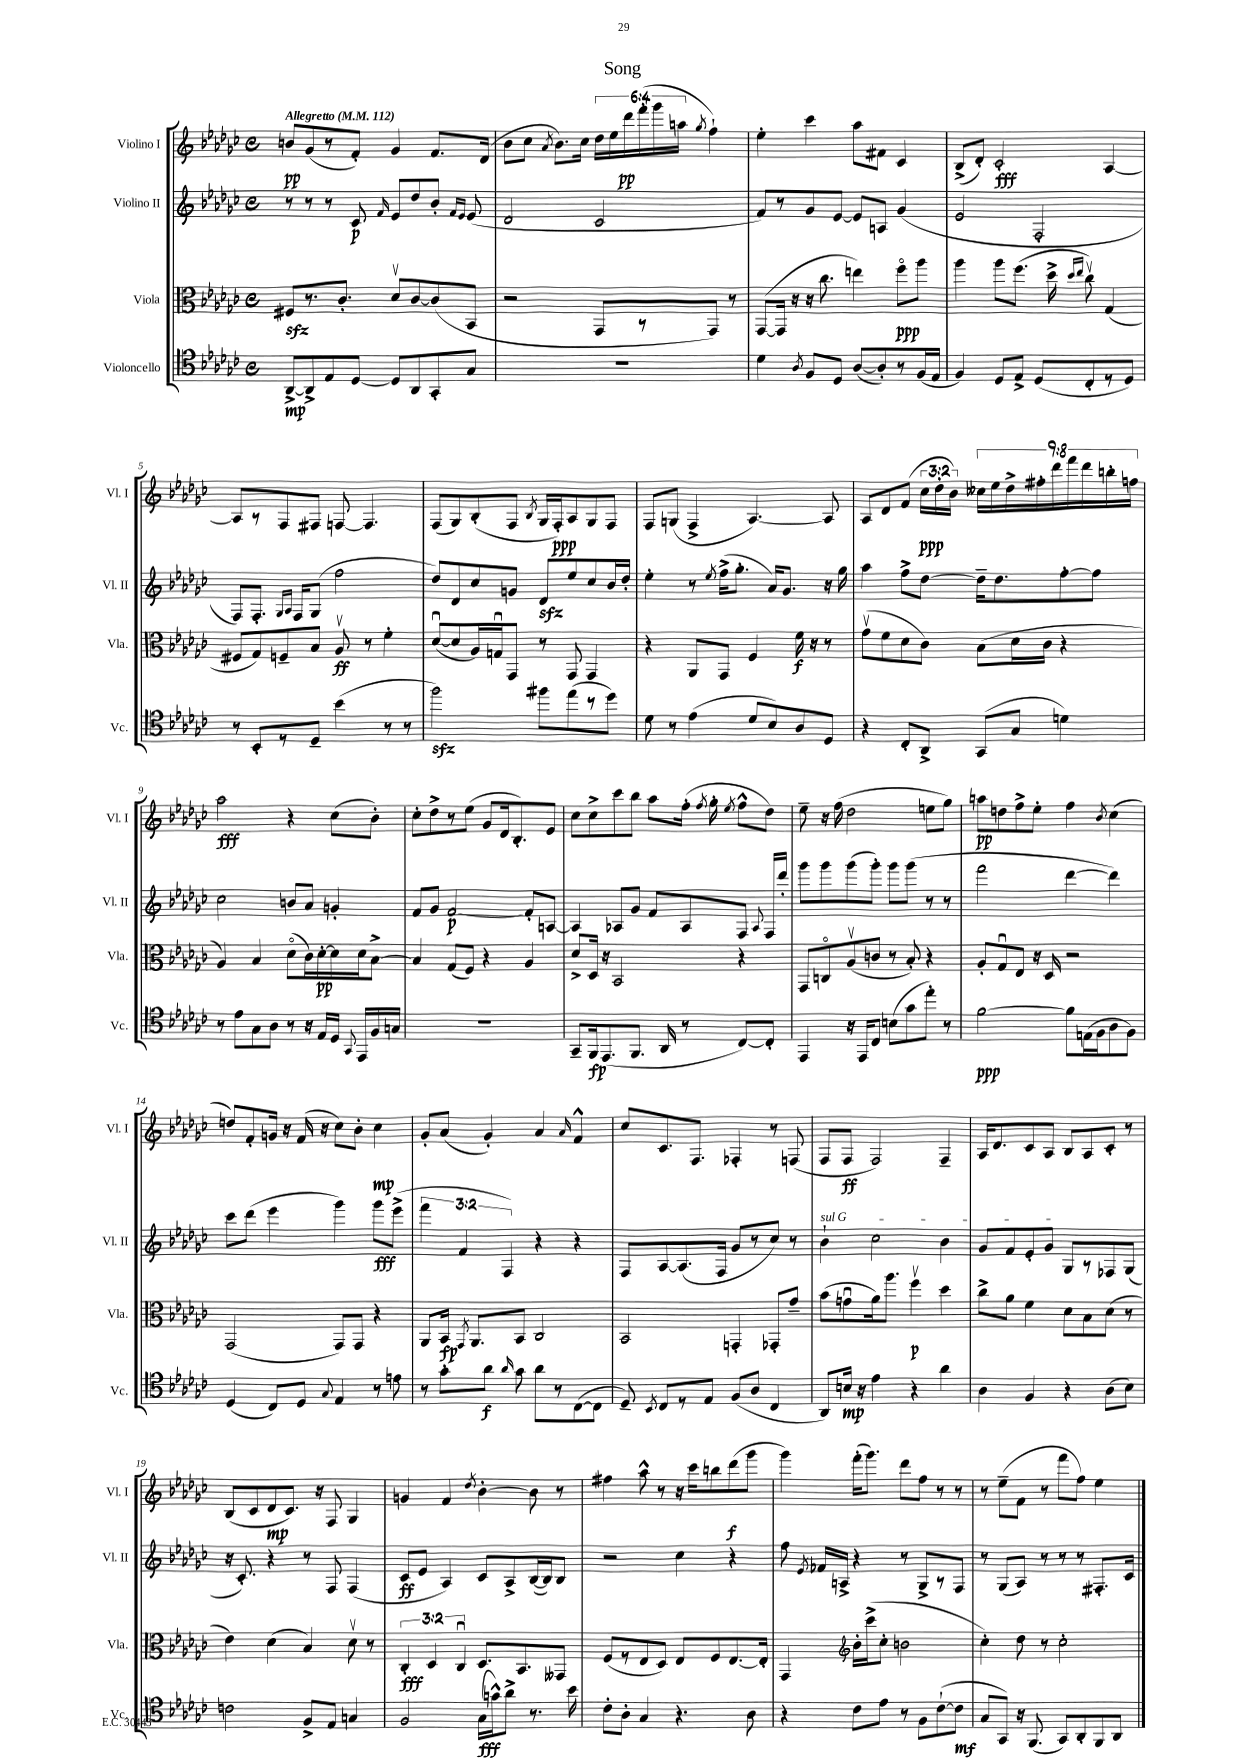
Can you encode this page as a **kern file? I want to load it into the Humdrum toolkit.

**kern	**kern	**kern	**kern
*staff4	*staff3	*staff2	*staff1
*clefC4	*clefC3	*clefG2	*clefG2
*k[b-e-a-d-g-c-]	*k[b-e-a-d-g-c-]	*k[b-e-a-d-g-c-]	*k[b-e-a-d-g-c-]
*M4/4	*M4/4	*M4/4	*M4/4
*met(c)	*met(c)	*met(c)	*met(c)
*MM112	*MM112	*MM112	*MM112
[8AA-^	8F#	8r	8b
8AA-^]	8.r	8r	(8g-
8E-	.	8r	8r
.	8.c-'	.	.
[8D-	.	8c-	8f')
.	.	16qqf	.
8D-]	8d-v	8e-	4g-
8AA-	[8c-	8dd-	.
8GG-'	(8c-]	8b-'	8.f
.	.	16qqf	.
.	.	16qqe-	.
8G-	8BB-	(8e-	.
.	.	.	(16d-
=	=	=	=
1r	2r	2d-	8b-
.	.	.	8cc-
.	.	.	8qa-
.	.	.	8.b-)
.	.	.	16cc-
.	8GG-	2c-	24dd-
.	.	.	24ee-
.	.	.	24ddd-
.	8r	.	(24fff'
.	.	.	24ggg-
.	.	.	24aa
.	.	.	8qgg-
.	8GG-)	.	4ff`)
.	8r	.	.
=	=	=	=
4d-	([8GG-	8f)	4ee-'
.	16GG-]	8r	.
.	16r	.	.
8qA-	.	.	.
8F	16r	8g-	4ccc-
.	8.cc-	.	.
8D-	.	[8e-	.
([8A-	4ee)	8e-]	8aa-
8A-'])	.	8A	8f#
8r	8ffo	(4g-	4c-
(16F	8aa-	.	.
16E-	.	.	.
=	=	=	=
4F)	4aa-	2e-	(8B-^
.	.	.	8d-')
8D-	8aa-	.	2c-'
8E-^	(8.ff	.	.
(8D-	.	2F'	.
.	16dd-^	.	.
.	16qqdd-	.	.
.	16qqee-	.	.
8C-'	8cc-v)	.	.
8r	(4G-	.	[4A-
8D-)	.	.	.
=	=	=	=
8r	8F#	8F)	8A-]
8BB-'	8G-)	8.F'	8r
8r	8F~	.	8F
.	.	16qqG-	.
.	.	16qqA-	.
.	.	16F	.
8D-~	8B-	(8G-	8F#
(4b-	8A-v	2ff	[8F
.	8r	.	4.F]
8r	4f'	.	.
8r	.	.	.
=	=	=	=
2ff)	([8d-u	8dd-)	(8F
.	8d-]	8d-	8G-)
.	16A-)	8cc-	(8B-'
.	16Gu	.	.
.	8GG-	8g	8F
.	.	.	8qB-
8ff#	8r	8d-	16G-
.	.	.	16F')
(8ee-	8GG-	8ee-	8A-
8r	4GG-	8cc-	8G-
8dd-)	.	16b-	8F
.	.	16dd-'	.
=	=	=	=
8d-	4r	4ee-'	8F
8r	.	.	(8G
(4e-	8AA-	8r	4F^
.	.	8qee-	.
.	8GG-	(16ff^	.
.	.	8.gg-'	.
8d-	4F	.	[4.A-)
8B-)	.	16a-)	.
.	.	8.g-	.
8A-	16f	.	.
.	16r	.	.
8D-	8r	16r	8A-]
.	.	16gg-	.
=	=	=	=
4r	(8g-v	4aa-	8A-
.	8f	.	8d-
8C-'	8d-	8ff^	(8f
8AA-^	8c-)	[8dd-	24cc-
.	.	.	24dd-'
.	.	.	24b-)
(8GG-	(8B-	16dd-~]	18cc--
.	.	.	18ee-
.	.	8.dd-	.
.	.	.	18dd-^
8G-	16d-	.	.
.	.	.	18ff#'
.	16c-	.	.
.	.	.	18ddd-
4d)	4r	[8ff'	.
.	.	.	18fff
.	.	.	18ddd-
.	.	8ff]	.
.	.	.	18bb'
.	.	.	18ff
=	=	=	=
8r	4A-)	2cc-	2aa-
8e-	.	.	.
8G-	4B-	.	.
8A-	.	.	.
8r	(8d-o	8b	4r
16r	16c-)	8a-	.
16E-	[16d-'	.	.
16D-	16d-]	4g'	(8cc-
8qqGG-	.	.	.
16EE-	16d-	.	.
16F	[8B-^	.	8b-')
16G	.	.	.
=	=	=	=
1r	4B-]	8f	8cc-'
.	.	8g-	8dd-^
.	(8G-	[2f	8r
.	8F)	.	(8ee-
.	4r	.	8g-
.	.	.	16d-
.	.	.	8.B-')
.	4A-	8f']	.
.	.	[8A	8e-
=	=	=	=
8GG-~	8d-^	4A]	8cc-
16FF	16D-	.	8cc-^
(8.EE-	16r	.	.
.	2BB-	8A-	8ccc-
8.FF	.	8g-	8bb-
.	.	8f	8aa-
16AA-	.	.	.
8r	.	8A-	(16ff'
.	.	.	8qff
.	.	.	16gg-'
.	.	.	8qee-
[8C-)	4r	8F	8ff^^
.	.	8qqA-	.
8C-']	.	16F	8dd-)
.	.	16ddd-'	.
=	=	=	=
4EE-	8GG-	8ggg-	8ee-~
.	8Co	8ggg-	16r
.	.	.	(16ff
16r	(8A-v	(8ggg-	2dd-
16EE-	.	.	.
8C-	8c	8ggg-')	.
(8B	8r	8ggg-	.
8g-	8B-')	(8ggg-	.
8ee-')	4r	8r	8ee
8r	.	8r	8gg-)
=	=	=	=
[2f	8A-'	2fff	8aa
.	8G-u	.	8dd
.	8E-	.	8ff^
.	16r	.	8ee-'
.	16D-	.	.
8f]	2r	[4ddd-	4ff
(16E	.	.	.
16F	.	.	.
.	.	.	8qb-
8A-	.	4ddd-])	(4cc-
8F)	.	.	.
=	=	=	=
(4D-	(2GG-	8ccc-	8dd)
.	.	(8ddd-	8f'
8C-)	.	4eee-	16g
.	.	.	16r
8D-	.	.	(16f
.	.	.	16r
8qqG-	.	.	.
4E-	8GG-)	4ggg-)	8cc-)
.	8GG-	.	8b-'
8r	4r	8ggg-	4cc-
8e	.	(8eee-^	.
=	=	=	=
8r	8AA-	6fff	8g-'
8g-'	16BB-	.	(8a-
.	.	6f	.
.	8qGG-	.	.
.	8.AA-	.	.
8a-	.	.	4g-')
.	.	6F)	.
16qqa-	.	.	.
8g-	8BB-	.	.
8a-	2C-	4r	4a-
8r	.	.	.
.	.	.	16qqa-
([8C-	.	4r	4f^^
8C-]	.	.	.
=	=	=	=
8D-~)	2BB-	8F	8cc-
8qBB-	.	.	.
8C-	.	[8A-	8.c-
8r	.	(8.A-]	.
.	.	.	8.F
8E-	.	.	.
.	.	16F	.
(8F	4GG'	8g-	4F-'
8A-	.	8r	.
4C-	8GG-'	8cc-)	8r
.	8g-~	8r	(8F
=	=	=	=
8AA-)	(8b-	4b-`	8F
16B	8gu	.	8F
16r	.	.	.
4e-	16a-)	2cc-	2F)
.	8.aa-	.	.
4r	4ffv	.	.
4a-	4dd-	4b-	4F~
=	=	=	=
4A-	8cc-^	8g-	16A-
.	.	.	8.d-
.	8a-	8f	.
4F	4f	8e-'	8c-
.	.	8g-	8A-
4r	8d-	8G-	8B-
.	8B-	8r	8A-
(8A-	(8d-	8F-	8c-'
8B-)	8r	(8G-	8r
=	=	=	=
2c	4e-)	16r	(8B-
.	.	8.c-')	.
.	.	.	8c-
.	(4d-	4r	8d-
.	.	.	8.c-)
8F^	4B-)	8r	.
.	.	.	16r
8E-	.	8F	8F
4G	8d-v	(4F	4G-
.	8r	.	.
=	=	=	=
2F	6C-'	8c-	4g
.	.	8e-	.
.	6D-	.	.
.	.	4A-)	4f
.	6C-u	.	.
.	.	.	8qdd-
(16G-	8.D-	8c-	[4b-'
16g^^)	.	.	.
8a-^	.	8A-^	.
.	8.BB-	.	.
8.r	.	([16B-	8b-]
.	.	16B-])	.
.	8GG--	8B-	8r
16b-	.	.	.
=	=	=	=
8c-'	(8F	2r	4ff#
8A-'	8r	.	.
4G-	8E-	.	8aa-^^
.	8D-)	.	8r
4.r	8E-	4cc-	16r
.	.	.	16ccc-
.	8F	.	8bb
.	[8.E-	4r	(8ddd-
8A-	.	.	8ggg-
.	16E-']	.	.
=	=	=	=
4r	4GG-	8ff	4ggg-)
.	.	8qe-	.
.	.	16f-	.
.	.	16A^	.
*	*clefG2	*	*
8c-	16b-'	4r	(16fff'
.	(16ccc-^	.	8.ggg-)
8e-	8cc-'	.	.
8r	2b	8r	8ddd-
8F	.	8G-^	8ff
([8c-`	.	8r	8r
8c-]	.	8F	8r
=	=	=	=
8G-	4cc-')	8r	8r
8GG-)	.	(8G-	(8ee-~
16r	8dd-	8A-)	8f
(8.FF	.	.	.
.	8r	8r	8r
8GG-)	2cc-'	8r	8fff
8AA-'	.	8r	8ff)
8FF	.	8.F#'	4ee-
8AA-	.	.	.
.	.	16c-	.
==	==	==	==
*-	*-	*-	*-
